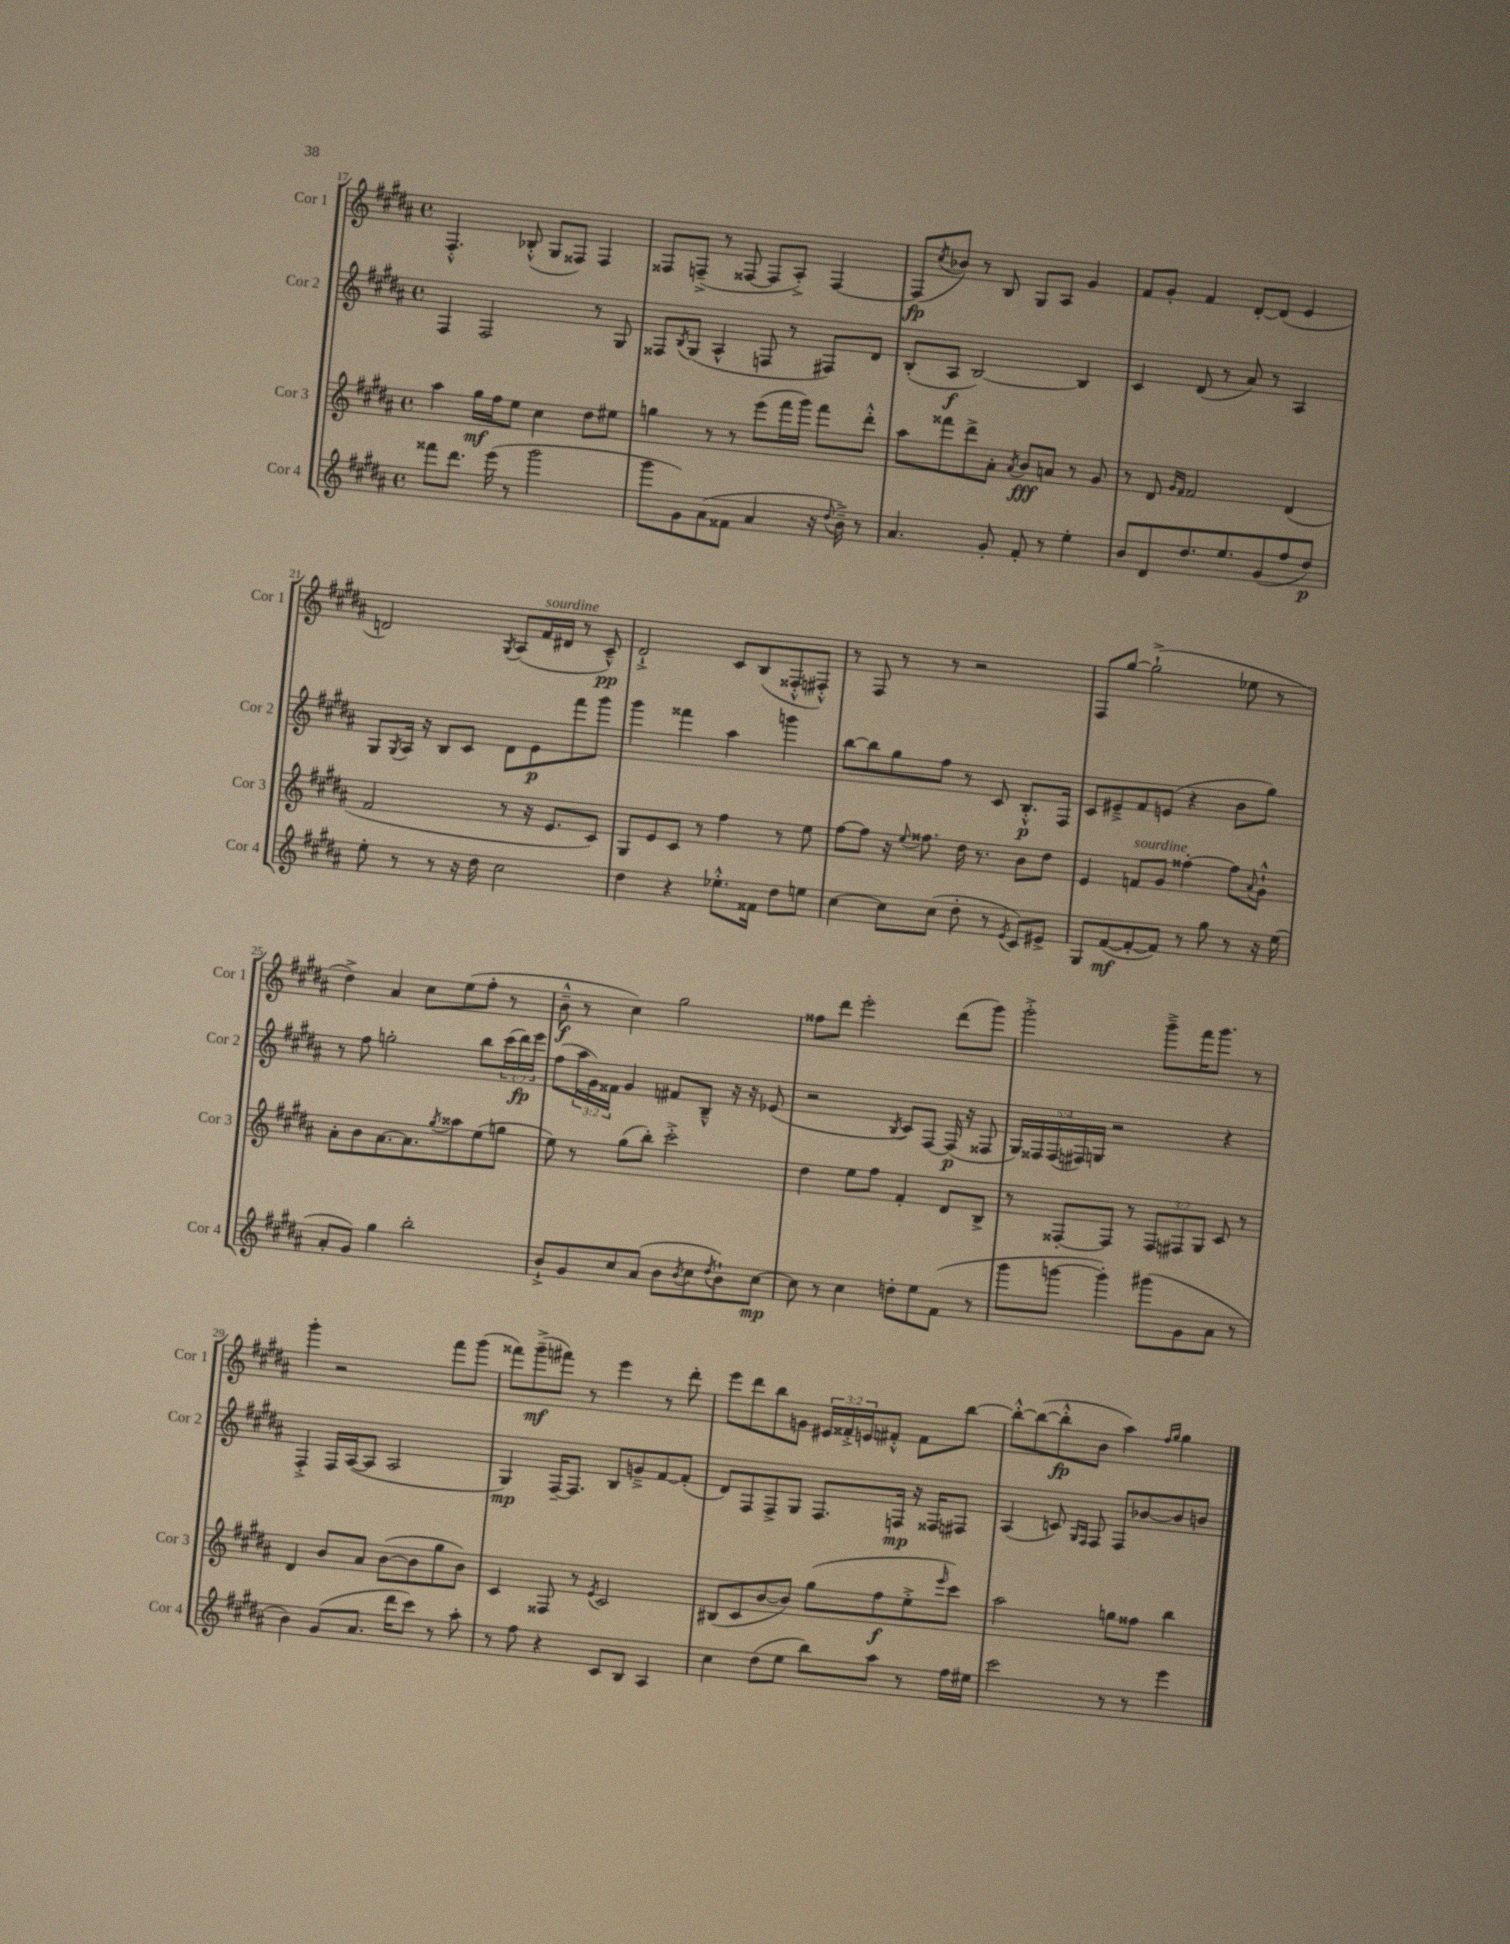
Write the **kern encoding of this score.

**kern	**dynam	**kern	**dynam	**kern	**dynam	**kern	**dynam
*part4	*part4	*part3	*part3	*part2	*part2	*part1	*part1
*staff4	*staff4	*staff3	*staff3	*staff2	*staff2	*staff1	*staff1
*I"Cor 4	*	*I"Cor 3	*	*I"Cor 2	*	*I"Cor 1	*
*I'Cor 4	*	*I'Cor 3	*	*I'Cor 2	*	*I'Cor 1	*
*clefG2	*	*clefG2	*	*clefG2	*	*clefG2	*
*k[f#c#g#d#a#]	*	*k[f#c#g#d#a#]	*	*k[f#c#g#d#a#]	*	*k[f#c#g#d#a#]	*
*M4/4	*	*M4/4	*	*M4/4	*	*M4/4	*
*met(c)	*	*met(c)	*	*met(c)	*	*met(c)	*
=17	=17	=17	=17	=17	=17	=17	=17
8fff##X\L	.	4aa#\	.	4F#/	.	4.F#'^^/	.
8.ddd#\J	.	.	.	.	.	.	.
.	.	16gg#\LL	mf	2F#/	.	.	.
(16eee\	.	16ff#\J	.	.	.	.	.
8r	.	8ee\J	.	.	.	(8B-X'^^/	.
2ggg#\	.	4cc#\	.	.	.	8G#/L	.
.	.	.	.	.	.	8F##X/J)	.
.	.	8dd#\L	.	8r	.	4F##/	.
.	.	8ee#X\J	.	8G#/	.	.	.
=18	=18	=18	=18	=18	=18	=18	=18
8ggg#\L	.	4ggn\	.	8F##X/L	.	8F##X/L	.
.	.	.	.	8qB/	.	.	.
8g#\)	.	.	.	(8G#/J	.	(8Fn~^/J	.
(8a#\	.	8r	.	4A#^^/	.	8r	.
8f##X\J	.	8r	.	.	.	[8F##X/	.
4a#/	.	(8eee\L	.	8Fn/	.	8F##/L]	.
.	.	16fff#\L	.	8r	.	8A#'^/J)	.
.	.	16ggg#\JJ)	.	.	.	.	.
16r	.	8fff#\L	.	8F#X/L)	.	[4F##/	.
8qqdd#/	.	.	.	.	.	.	.
16b~^\)	.	.	.	.	.	.	.
8r	.	8ddd#'^^\J	.	8d#/J	.	.	.
=19	=19	=19	=19	=19	=19	=19	=19
4.a#/	.	8aa#\L	.	(8B'/L	.	(8F##/L]	fp
.	.	.	.	.	.	8qcc#/	.
.	.	8fff##X\	.	8A#/J	f	8b-X/J)	.
.	.	8ddd#^\	.	[2B/)	.	8r	.
8g#'/	.	8a#'\J	.	.	.	8B/	.
.	.	8qa#/	.	.	.	.	.
8f#'/	.	8b/L	fff	.	.	8G#/L	.
8r	.	8an/J	.	.	.	8A#/J	.
4ee'\	.	8r	.	4B/]	.	4g#/	.
.	.	8g#/	.	.	.	.	.
=20	=20	=20	=20	=20	=20	=20	=20
8b/L	.	8r	.	4c#/	.	8f#/L	.
8d#/	.	8d#/	.	.	.	8g#'/J	.
.	.	16qqg#/LL	.	.	.	.	.
.	.	16qqf#/JJ	.	.	.	.	.
8.dd#/	.	2f#/	.	(8d#/	.	4f#/	.
.	.	.	.	8r	.	.	.
8.ee/	.	.	.	.	.	.	.
.	.	.	.	8a#/)	.	[8d#'/L	.
(8g#/	.	.	.	8r	.	(8d#/J]	.
8ff#/	.	(4d#/	.	4A#/	.	4e/	.
8dd#/J)	p	.	.	.	.	.	.
!!LO:LB:g=z
=21	=21	=21	=21	=21	=21	=21	=21
8ee'\	.	2f#/	.	8G#/L	.	2dn/)	.
.	.	.	.	8qG#/	.	.	.
8r	.	.	.	16A#/Jk	.	.	.
.	.	.	.	16r	.	.	.
8r	.	.	.	8B/L	.	.	.
16r	.	.	.	8c#/J	.	.	.
16dd#\	.	.	.	.	.	.	.
.	.	.	.	.	.	8qG#/	.
2cc#\	.	8r	.	8d#\L	.	(8A#/L	.
!	!	!	!	!	!	!LO:TX:a:i:t=sourdine	!
.	.	16r	.	8e\	p	16f#/L	.
.	.	8.e/L	.	.	.	16d#X/JJ	.
.	.	.	.	8fff#\	.	8r	.
.	.	8c#/J)	.	8ggg#\J	.	8c#~^^/)	pp
=22	=22	=22	=22	=22	=22	=22	=22
4dd#\	.	8G#/L	.	4ggg#\	.	2d#`^/	.
.	.	8e/	.	.	.	.	.
4r	.	8c#/J	.	4fff##X\	.	.	.
.	.	8r	.	.	.	.	.
8.ee-X'^^\L	.	4ff#\	.	4aa#\	.	8c#/L	.
.	.	.	.	.	.	(8B/	.
16f##X\Jk	.	.	.	.	.	.	.
8dd#\L	.	8r	.	4gggn\	.	8F##X'^^/	.
8een\J	.	8ee\	.	.	.	8F#X'^^/J)	.
=23	=23	=23	=23	=23	=23	=23	=23
[4cc#\	.	[8ff#\L	.	[8bb\L	.	8r	.
.	.	8ff#\J]	.	8bb\]	.	8F#/	.
8cc#\L]	.	16r	.	8gg#\	.	8r	.
.	.	8qqee/	.	.	.	.	.
.	.	8.ff##X\	.	.	.	.	.
(8cc#\J	.	.	.	8ff#\J	.	8r	.
8dd#'\	.	16dd#\	.	8r	.	2r	.
.	.	8.r	.	.	.	.	.
8r	.	.	.	8c#/	.	.	.
8qe/	.	.	.	.	.	.	.
8c#/L)	.	8b\L	.	8.B'^^/L	p	.	.
8e#X^/J	.	8dd#\J	.	.	.	.	.
.	.	.	.	16F#/Jk	.	.	.
=24	=24	=24	=24	=24	=24	=24	=24
8G#/L	.	4e/	.	8c#/L	.	8F#/L	.
([8f#/	mf	.	.	8e#X~^/	.	[8gg#/J	.
!	!	!LO:TX:a:i:t=sourdine	!	!	!	!	!
8f#'/_	.	8fn/L	.	8f#/	.	(2gg#`^\]	.
8f#/J])	.	8g#/J	.	(8en/J	.	.	.
8r	.	[4ff##X'\	.	4r	.	.	.
8gg#\	.	.	.	.	.	.	.
8r	.	8ff##\L]	.	8b\L	.	8ee-X\	.
.	.	8qqa#/	.	.	.	.	.
16r	.	8g#`^^\J	.	8gg#\J)	.	8r	.
(16ee\	.	.	.	.	.	.	.
!!LO:LB:g=z
=25	=25	=25	=25	=25	=25	=25	=25
8a#'/L	.	8a#'\L	.	8r	.	4dd#^\)	.
8g#/J)	.	8b\	.	8ff#\	.	.	.
4gg#\	.	[8.a#\	.	2ggn'\	.	4a#/	.
.	.	8.a#\]	.	.	.	.	.
2bb'\	.	.	.	.	.	8cc#\L	.
.	.	8qgg#/	.	.	.	.	.
.	.	8aa##X\	.	.	.	(8ee\	.
.	.	(8ee\	.	8bb\L	.	8ff#'\J	.
.	.	8ggn\J	.	(24ccc#\L	.	8r	.
.	.	.	.	24ddd#\)	fp	.	.
.	.	.	.	24eee\JJ	.	.	.
=26	=26	=26	=26	=26	=26	=26	=26
8b`^/L	.	8ee\)	.	(8ff#\L	.	8b~^^\	f
8g#/	.	8r	.	24aa#\L	.	8r	.
.	.	.	.	24g#\)	.	.	.
.	.	.	.	24f##X\JJ	.	.	.
8cc#/	.	(8gg#\L	.	4g#/	.	4cc#\)	.
(8a#/J	.	8bb'\J)	.	.	.	.	.
8b\L	.	2ccc#'^\	.	8f#X/L	.	2gg#\	.
8qb/	.	.	.	.	.	.	.
8cc#\	.	.	.	8B~^^/J	.	.	.
8qdd#/	.	.	.	.	.	.	.
8b`\)	.	.	.	16r	.	.	.
.	.	.	.	16r	.	.	.
[8cc#\J	mp	.	.	(8e-X/	.	.	.
=27	=27	=27	=27	=27	=27	=27	=27
8cc#\]	.	4dd#\	.	2r	.	8ff##X\L	.
8r	.	.	.	.	.	8ddd#\J	.
4cc#\	.	8ee\L	.	.	.	2eee'\	.
.	.	8ff#\J	.	.	.	.	.
.	.	.	.	8qB/	.	.	.
8ddn'\L	.	4f#'/	.	8c#/L)	.	.	.
8ee\	.	.	.	[8F#/J	.	.	.
(8f#\J	.	8d#/L	.	(16F#/]	p	(8ddd#\L	.
.	.	.	.	16r	.	.	.
8r	.	8B^/J	.	8F##X/	.	8ggg#\J)	.
=28	=28	=28	=28	=28	=28	=28	=28
8ggg#\L	.	8r	.	20G#/LL)	.	2ggg#'^\	.
.	.	.	.	20F##X/	.	.	.
.	.	.	.	(20F##/	.	.	.
[8gggn\J	.	[8F##X'/L	.	.	.	.	.
.	.	.	.	20F#X/)	.	.	.
.	.	.	.	20Gn/JJ	.	.	.
4ggg'\])	.	8F##/J]	.	2r	.	.	.
.	.	8r	.	.	.	.	.
(8ggg#X\L	.	12F##/L	.	.	.	8ggg#~^\L	.
.	.	12F#X/	.	.	.	.	.
8g#\	.	.	.	.	.	16fff#\K	.
.	.	12G#/J	.	.	.	.	.
.	.	.	.	.	.	8.ggg#\J	.
8a#\J	.	8c#/	.	4r	.	.	.
8r	.	8r	.	.	.	8r	.
!!LO:LB:g=z
=29	=29	=29	=29	=29	=29	=29	=29
4b\)	.	4d#/	.	4F#'^/	.	4ggg#'\	.
(8g#/L	.	8b/L	.	16F#/LL	.	2r	.
.	.	.	.	([16A#/J	.	.	.
8.a#/J	.	8a#/J	.	8A#/J]	.	.	.
.	.	([8b\L	.	2A#/	.	.	.
16ddd#\KL	.	.	.	.	.	.	.
8ccc#\J)	.	8b\]	.	.	.	.	.
8r	.	8gg#\	.	.	.	8fff#\L	.
8aa#'\	.	8b\J)	.	.	.	(8ggg#\J	.
=30	=30	=30	=30	=30	=30	=30	=30
8r	.	4c#/	.	4G#/)	mp	8fff##X\L)	.
8ff#\	.	.	.	.	.	(8ggg#~^\	mf
4r	.	8F##X/	.	[16F#~/KL	.	8fff#X\J)	.
.	.	.	.	8.F#/J]	.	.	.
.	.	8r	.	.	.	8r	.
.	.	8qe/	.	.	.	.	.
8c#/L	.	2c#/	.	8B/L	.	4eee\	.
8B/J	.	.	.	8gn~^/	.	.	.
4A#/	.	.	.	[8f#/	.	8r	.
.	.	.	.	(8f#'/J]	.	8ddd#'\	.
=31	=31	=31	=31	=31	=31	=31	=31
4cc#\	.	(8B#X/L	.	8d#/L)	.	8eee\L	.
.	.	8c#/	.	8F#/	.	8ddd#\	.
(8dd#\L	.	[8b/	.	8F#^/	.	8bb\	.
8ee\J	.	8b/J])	.	8G#/J	.	8gn\J	.
8bb\L)	.	(8gg#\L	.	8.F#/L	.	24e#X/LL	.
.	.	.	.	.	.	24f##X'^/	.
.	.	.	.	.	.	24en/J	.
8aa#\J	.	8ff#\	f	.	.	8f#X'^^/J	.
.	.	.	.	16Fn/Jk	mp	.	.
8r	.	8ee'^\	.	16r	.	8f#\L	.
.	.	.	.	16F##X/KL	.	.	.
.	.	16qqeee/	.	.	.	.	.
16ff#\LL	.	8ccc#\J)	.	8F#X/J	.	[8bb\J	.
16ee#X\JJ	.	.	.	.	.	.	.
=32	=32	=32	=32	=32	=32	=32	=32
2ccc#\	.	2aa#\	.	(4A#/	.	8bb'^^\L_	.
.	.	.	.	.	.	(8bb\_	.
.	.	.	.	8cn/)	.	8bb'^^\]	fp
.	.	.	.	16qqG#/LL	.	.	.
.	.	.	.	16qqF#/JJ	.	.	.
.	.	.	.	8F#/	.	8b\J	.
8r	.	8ggn\L	.	8F#/L	.	4aa#\)	.
8r	.	8ff##X\J	.	[8b-X/	.	.	.
.	.	.	.	.	.	16qqff#/LL	.
.	.	.	.	.	.	16qqgg#/JJ	.
4eee\	.	4bb\	.	8b-/]	.	4gg#\	.
.	.	.	.	8bn/J	.	.	.
==	==	==	==	==	==	==	==
*-	*-	*-	*-	*-	*-	*-	*-
